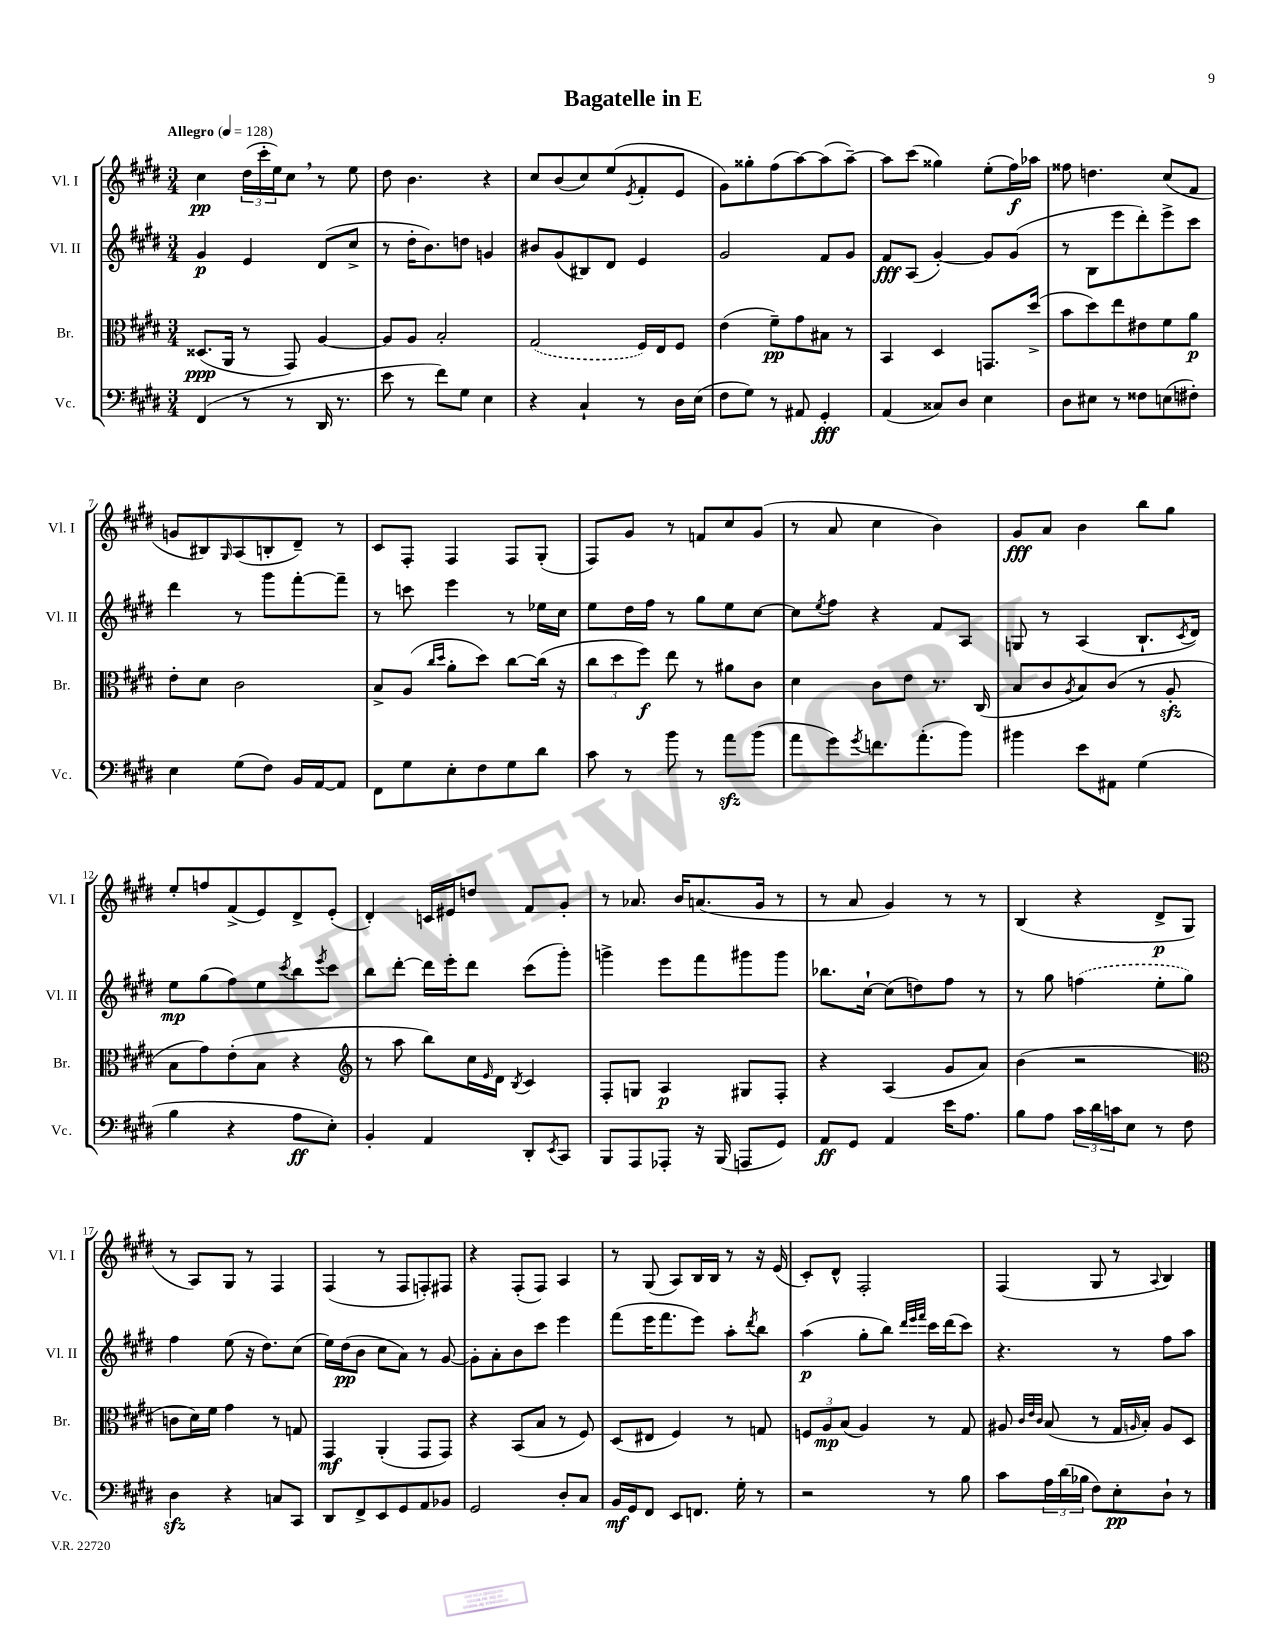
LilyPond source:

\header { title = "Bagatelle in E" }
<<
\new StaffGroup <<
\new Staff = "s0" \with { instrumentName = "Vl. I" shortInstrumentName = "Vl. I" } {
    \clef treble \key e \major \numericTimeSignature \time 3/4 \tempo "Allegro" 4 = 128
    cis''4\pp \tuplet 3/2 { dis''16( cis'''16-. e''16) } cis''8 \breathe r8 e''8 |
    dis''8 b'4. r4 |
    cis''8 b'8( cis''8) e''8( \acciaccatura { e'8 } fis'8-. e'8 |
    gis'8) gisis''8-. fis''8( a''8~) a''8( a''8~--) |
    a''8 cis'''8( gisis''4) e''8-.( fis''16\f) aes''16 |
    fisis''8 d''4. cis''8( fis'8 |
    g'8 bis8) \grace { gis16 } a8( b8-. dis'8--) r8 |
    cis'8 fis8-. fis4 fis8 gis8-.( |
    fis8) gis'8 r8 f'8 cis''8 gis'8( |
    r8 a'8 cis''4 b'4) |
    gis'8\fff a'8 b'4 b''8 gis''8 |
    e''8-. f''8 fis'8->( e'8) dis'8-> e'8-.( |
    dis'4-.) c'16 eis'16 d''8 fis'8 gis'8-. |
    r8 aes'8. b'16 a'8.( gis'16 r8 |
    r8 a'8 gis'4) r8 r8 |
    b4( r4 dis'8->\p gis8 |
    r8 a8) gis8 r8 fis4 |
    fis4( r8 fis8 f8-.) fis8 |
    r4 fis8-.( fis8) a4 |
    r8 gis8( a8) b16 b16 r8 r16 e'16( |
    cis'8-.) dis'8-^ fis2-. |
    fis4( gis8 r8 \appoggiatura { a8 } b4) \bar "|." |
}
\new Staff = "s1" \with { instrumentName = "Vl. II" shortInstrumentName = "Vl. II" } {
    \clef treble \key e \major \numericTimeSignature \time 3/4
    gis'4\p e'4 dis'8( cis''8-> |
    r8 dis''16-. b'8.) d''8 g'4 |
    bis'8 gis'8( bis8) dis'8 e'4 |
    gis'2 fis'8 gis'8 |
    fis'8\fff a8( gis'4~-.) gis'8 gis'8( |
    r8 b8 e'''8 dis'''8-.) e'''8-> cis'''8 |
    dis'''4 r8 gis'''8 fis'''8~-. fis'''8-- |
    r8 c'''8 e'''4 r8 ees''16 cis''16 |
    e''8 dis''16 fis''16 r8 gis''8 e''8 cis''8~ |
    cis''8 \acciaccatura { e''8 } fis''8 r4 fis'8 a8 |
    g8 r8 a4( b8.-! \acciaccatura { cis'8 } dis'16) |
    e''8\mp gis''8( fis''8) e''8 \acciaccatura { cis'''8 } b''8 \acciaccatura { e'''8 } cis'''8 |
    b''8 dis'''8~-. dis'''16 e'''16-. dis'''8 cis'''8( gis'''8-.) |
    g'''4-> e'''8 fis'''8 gis'''8 gis'''8 |
    bes''8. cis''16~-! cis''8( d''8) fis''8 r8 |
    r8 gis''8 \once \slurDashed f''4( e''8-. gis''8) |
    fis''4 e''8( r16 dis''8.) cis''8( |
    e''16) dis''16\pp( b'8 cis''8 a'8) r8 gis'8~ |
    gis'8-. a'8-. b'8 cis'''8 e'''4 |
    fis'''8( e'''16 fis'''8. e'''8) a''8-. \acciaccatura { dis'''8 } b''8 |
    a''4\p( gis''8-. b''8) \grace { dis'''32 e'''32 fis'''32 } cis'''16 dis'''16( cis'''8) |
    r4. r8 fis''8 a''8 \bar "|." |
}
\new Staff = "s2" \with { instrumentName = "Br." shortInstrumentName = "Br." } {
    \clef alto \key e \major \numericTimeSignature \time 3/4
    disis8.\ppp( a,16 r8 gis,8) a4~ |
    a8 a8 b2-. |
    \once \slurDashed gis2( fis16) e16 fis8 |
    e'4( fis'8--\pp) gis'8 bis8 r8 |
    b,4 dis4 g,8. dis''16->( |
    b'8 dis''8) e''8 eis'8 fis'8 a'8\p |
    e'8-. dis'8 cis'2 |
    b8-> a8( \grace { cis''16 dis''16 } a'8-. dis''8) cis''8~ cis''16( r16 |
    \tuplet 3/2 { cis''8 dis''8 fis''8\f) } e''8 r8 ais'8 cis'8 |
    dis'4 cis'8 e'8 r8. cis16( |
    b8 cis'8 \acciaccatura { a8 } b8) cis'8( r8 a8-.\sfz |
    b8 gis'8) e'8-.( b8 r4 |
    \clef treble r8 a''8 b''8) cis''16 \grace { e'16 } dis'16 \acciaccatura { b8 } cis'4 |
    fis8-. g8 a4\p gis8 fis8-. |
    r4 a4( gis'8 a'8) |
    b'4( r2 |
    \clef alto c'8 dis'16) fis'16 gis'4 r8 g8 |
    gis,4\mf a,4-.( gis,8 gis,8) |
    r4 b,8( b8 r8 fis8) |
    dis8( eis8 fis4) r8 g8 |
    \tuplet 3/2 { f8 a8\mp b8( } a4) r8 gis8 |
    ais8 \grace { cis'32 e'32 cis'32 } b8( r8 gis16 \grace { a16 } b16-.) a8 dis8 \bar "|." |
}
\new Staff = "s3" \with { instrumentName = "Vc." shortInstrumentName = "Vc." } {
    \clef bass \key e \major \numericTimeSignature \time 3/4
    fis,4( r8 r8 dis,16 r8. |
    e'8 r8 fis'8) gis8 e4 |
    r4 cis4-! r8 dis16 e16( |
    fis8 gis8) r8 ais,8 gis,4-.\fff |
    a,4( cisis8) dis8 e4 |
    dis8 eis8 r8 fisis8 e8( fis8-.) |
    e4 gis8( fis8) b,16 a,16~ a,8 |
    fis,8 gis8 e8-. fis8 gis8 dis'8 |
    cis'8 r8 b'8 r8 a'8\sfz b'8( |
    a'8 gis'8) \acciaccatura { gis'8 } f'8. a'8.-.( b'8) |
    bis'4 e'8 ais,8 gis4( |
    b4 r4 a8\ff e8-.) |
    b,4-. a,4 dis,8-. \acciaccatura { e,8 } cis,8 |
    b,,8 a,,8 aes,,8-. r16 b,,16( a,,8 gis,8) |
    a,8\ff gis,8 a,4 e'16 a8. |
    b8 a8 \tuplet 3/2 { cis'16 dis'16 c'16 } e8 r8 fis8 |
    dis4\sfz r4 c8 cis,8 |
    dis,8 fis,8-> e,8 gis,8 a,8 bes,8 |
    gis,2 dis8-. cis8 |
    b,16\mf gis,16 fis,8 e,8 f,8. gis16-. r8 |
    r2 r8 b8 |
    cis'8 \tuplet 3/2 { a16 dis'16( bes16 } fis8) e8-.\pp dis8-! r8 \bar "|." |
}
>>
>>
